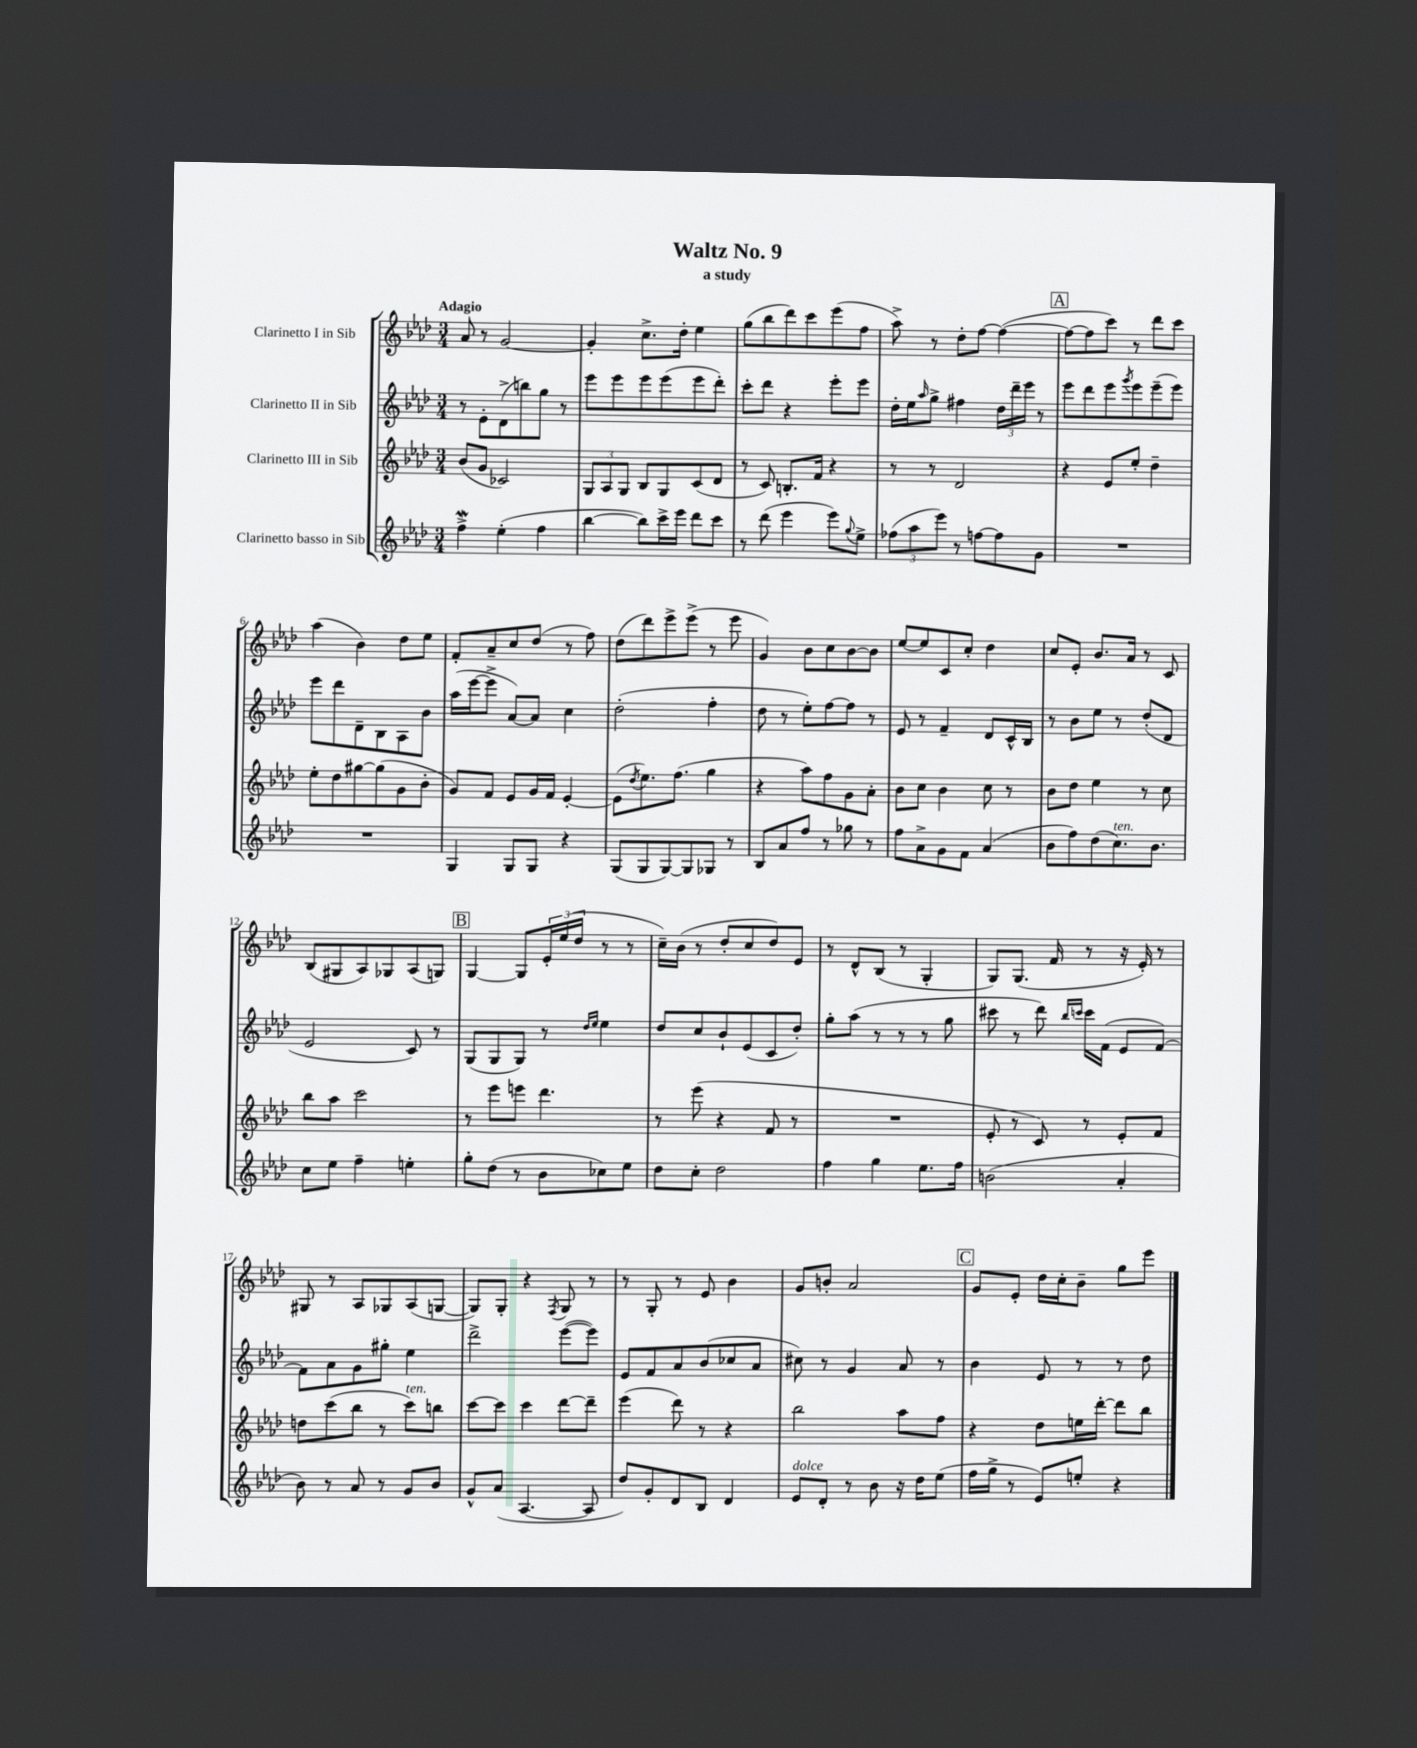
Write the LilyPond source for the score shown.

\header { title = "Waltz No. 9" subtitle = "a study" }
<<
\new StaffGroup <<
\new Staff = "s0" \with { instrumentName = "Clarinetto I in Sib" } {
    \clef treble \key aes \major \numericTimeSignature \time 3/4 \tempo "Adagio"
    aes'8 r8 g'2~ |
    g'4-. c''8.-> des''16-. ees''4 |
    g''8( bes''8 des'''8) c'''8 ees'''8( f''8 |
    aes''8->) r8 des''8-. f''8~ f''4~( |
    \mark \markup { \box "A" } f''8~ f''8 c'''8) r8 des'''8 c'''8 |
    aes''4( bes'4) des''8 ees''8 |
    f'8-. aes'8-- c''8 des''8( r8 f''8) |
    des''8( des'''8) ees'''8-> ees'''8->( r8 ees'''8 |
    g'4) bes'8 c''8 bes'8~ bes'8 |
    ees''8~ ees''8 c'8 c''8-. des''4 |
    c''8 ees'8-. bes'8. aes'16 r8 c'8 |
    bes8( gis8 aes8) ges8 aes8( g8) |
    \mark \markup { \box "B" } g4~ g8 \tuplet 3/2 { ees'16-. ees''16( des''16 } r8 r8 |
    c''16--) bes'16( r8 des''8-. c''8 des''8) ees'8 |
    r8 des'8-^ bes8( r8 g4-. |
    g8) g8.( f'16 r8 r16 ees'16-.) r8 |
    gis8 r8 aes8 ges8 aes8( g8~ |
    g8) g8-. r4 \acciaccatura { f8 } g8 r8 |
    r8 g8-. r8 ees'8 bes'4 |
    g'8 b'8-. aes'2 |
    \mark \markup { \box "C" } g'8 ees'8-. des''16 c''16-. bes'8-- g''8 ees'''8 \bar "|." |
}
\new Staff = "s1" \with { instrumentName = "Clarinetto II in Sib" } {
    \clef treble \key aes \major \numericTimeSignature \time 3/4
    r8 ees'8-. des'8->( b''8) g''8 r8 |
    ees'''8 ees'''8 ees'''8 ees'''8( ees'''8 des'''8-.) |
    c'''8-. des'''8 r4 ees'''8-. ees'''8 |
    des''16-. ees''16 \grace { aes''16 } g''8-> fis''4 \tuplet 3/2 { des''16 des'''16-- ees'''16 } r8 |
    \mark \markup { \box "A" } ees'''8 des'''8 ees'''8 \acciaccatura { g'''8 } ees'''8 ees'''8--( ees'''8) |
    ees'''8 des'''8 des'8-- bes8 aes8 bes'8 |
    aes''16( ees'''16~ ees'''8-> aes'8~) aes'8 c''4 |
    des''2-.( f''4-. |
    des''8 r8 ees''8-.) f''8~ f''8 r8 |
    ees'8 r8 f'4-- des'8 c'16-^ bes16 |
    r8 bes'8 ees''8 r8 des''8-.( des'8 |
    ees'2 c'8) r8 |
    \mark \markup { \box "B" } g8( g8 g8) r8 \grace { des''16 ees''16 } ees''4 |
    des''8 c''8 bes'8-! ees'8( c'8 des''8-.) |
    g''8-. aes''8( r8 r8 r8 g''8 |
    cis'''8 r8 des'''8) \grace { bes''16 c'''16 } c'''16 f'16( ees'8 f'8~) |
    f'8 aes'8 g'8 gis''8-. ees''4 |
    des'''2-> ees'''8~( ees'''8) |
    ees'8 f'8 aes'8 bes'8( ces''8 aes'8 |
    cis''8) r8 g'4 aes'8 r8 |
    \mark \markup { \box "C" } bes'4 ees'8 r8 r8 des''8 \bar "|." |
}
\new Staff = "s2" \with { instrumentName = "Clarinetto III in Sib" } {
    \clef treble \key aes \major \numericTimeSignature \time 3/4
    bes'8( g'8 ces'2) |
    \tuplet 3/2 { g8 aes8 g8 } bes8 g8 c'8( des'8 |
    r8 c'8) b8.-. f'16 r4 |
    r8 r8 des'2 |
    \mark \markup { \box "A" } r4 ees'8 ees''8-. des''4-- |
    ees''8-. des''8 gis''8~ gis''8( g'8 bes'8-. |
    g'8) f'8 ees'8 g'16 f'16 ees'4~-. |
    ees'8( \acciaccatura { des''8 } ees''8.) f''8.( g''4 |
    r4 aes''8) f''8 g'8 aes'8-. |
    bes'8 c''8 bes'4 c''8 r8 |
    bes'8 des''8 ees''4 r8 c''8 |
    bes''8 aes''8 c'''2 |
    \mark \markup { \box "B" } r8 ees'''8 e'''8 des'''4. |
    r8 ees'''8( r4 f'8 r8 |
    R2. |
    ees'8-. r8 c'8) r8 ees'8-. f'8 |
    d''8 c'''8( bes''8 r8 c'''8^\markup { \italic "ten." }) b''8 |
    c'''8~ c'''8 c'''4 des'''8~ des'''8-- |
    ees'''4( des'''8) r8 r4 |
    bes''2 aes''8 f''8 |
    \mark \markup { \box "C" } r4 des''8 e''16 des'''16~-. des'''8 bes''8 \bar "|." |
}
\new Staff = "s3" \with { instrumentName = "Clarinetto basso in Sib" } {
    \clef treble \key aes \major \numericTimeSignature \time 3/4
    f''4->\mordent ees''4-.( f''4 |
    bes''4~ bes''8) c'''16-> ees'''16 des'''8 c'''8 |
    r8 des'''8( ees'''4 ees'''8) \appoggiatura { g''8 } ees''8-> |
    \tuplet 3/2 { fes''8( aes''8 ees'''8) } r8 f''8~ f''8 g'8 |
    \mark \markup { \box "A" } R2. |
    R2. |
    g4 g8 g8 r4 |
    g8( g8 g8~) g8 ges8 r8 |
    bes8 aes'8 f''8 r8 ges''8 r8 |
    f''8 aes'8-> g'8 f'8 aes'4( |
    bes'8 f''8) des''8( c''8.^\markup { \italic "ten." }) bes'8. |
    c''8 ees''8 f''4-- e''4-. |
    \mark \markup { \box "B" } g''8-. des''8( r8 bes'8 ces''8) ees''8 |
    des''8 c''8-. des''2 |
    f''4 g''4 ees''8. f''16 |
    b'2( aes'4-. |
    bes'8) r8 aes'8 r8 g'8 bes'8 |
    g'8-^ aes'8( aes4.~ aes8 |
    des''8) g'8-. des'8 bes8 des'4 |
    ees'8^\markup { \italic "dolce" } des'8-. r8 bes'8 r16 des''16 ees''8( |
    \mark \markup { \box "C" } f''16 g''16-> r8 ees'8) e''8-. r4 \bar "|." |
}
>>
>>
